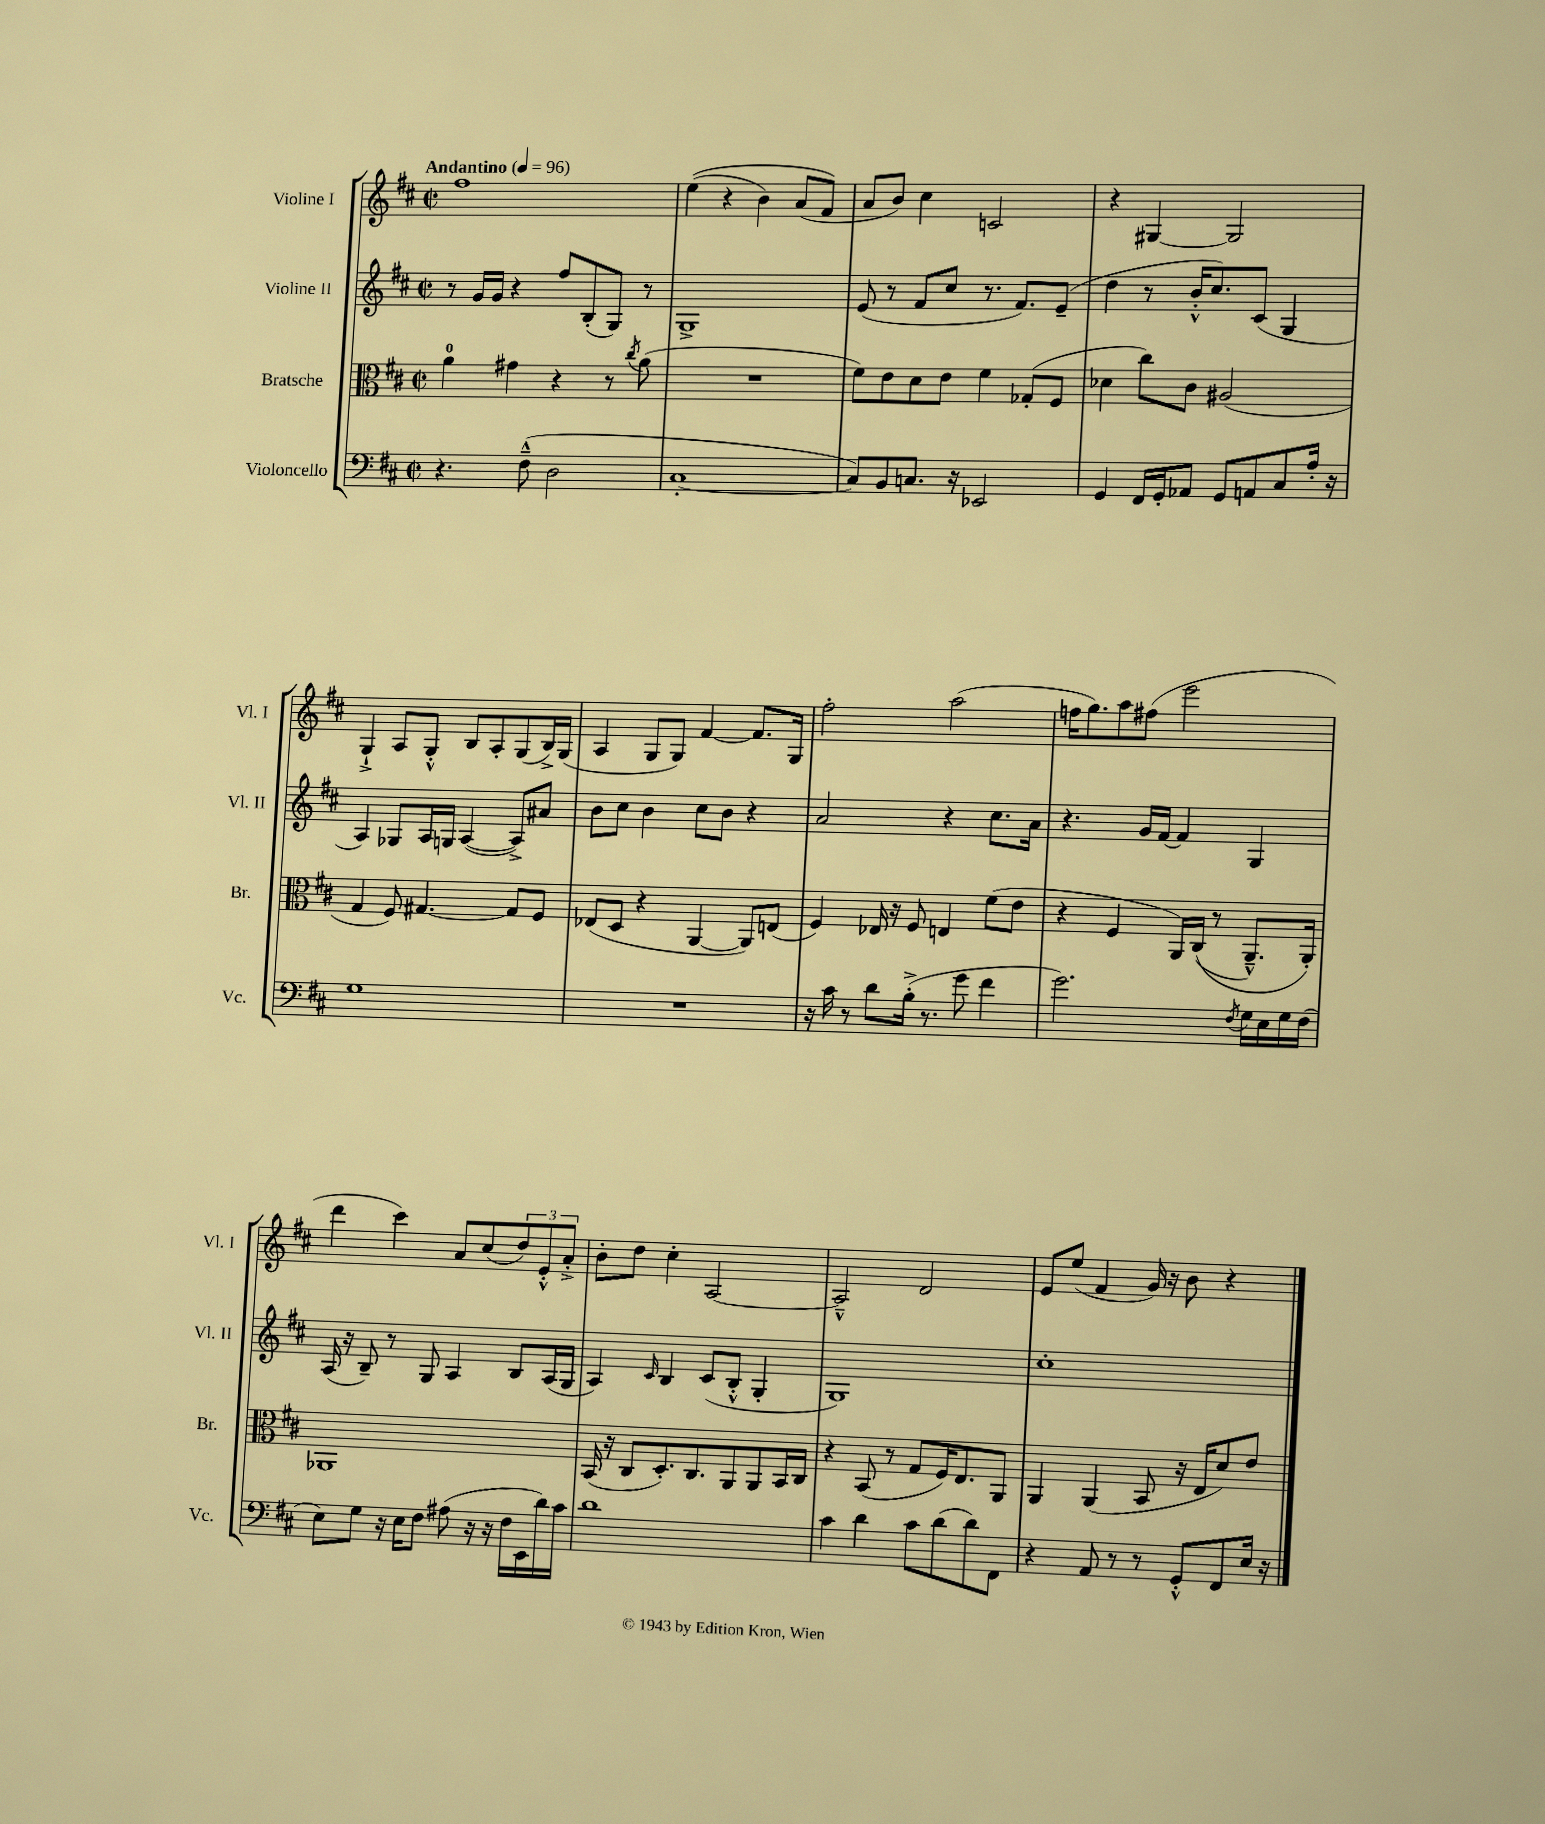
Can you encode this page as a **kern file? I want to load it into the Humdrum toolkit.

**kern	**kern	**kern	**kern
*part4	*part3	*part2	*part1
*staff4	*staff3	*staff2	*staff1
*I"Violoncello	*I"Bratsche	*I"Violine II	*I"Violine I
*I'Vc.	*I'Br.	*I'Vl. II	*I'Vl. I
*clefF4	*clefC3	*clefG2	*clefG2
*k[f#c#]	*k[f#c#]	*k[f#c#]	*k[f#c#]
*M2/2	*M2/2	*M2/2	*M2/2
*met(c|)	*met(c|)	*met(c|)	*met(c|)
*MM96	*MM96	*MM96	*MM96
=1	=1	=1	=1
!	!	!	!LO:TX:a:B:t=Andantino
4.r	4a\	8r	1ff#
.	.	16g/LL	.
.	.	16g/JJ	.
.	4g#X\	4r	.
(8F#~^^\	.	.	.
2D\	4r	8ff#/L	.
.	.	(8B'/	.
.	8r	8G/J)	.
.	8qcc#/	.	.
.	(8a\	8r	.
=2	=2	=2	=2
[1C#'	1r	1G^	((4ee\
.	.	.	4r
.	.	.	4b\)
.	.	.	(8a/L
.	.	.	8f#/J)
=3	=3	=3	=3
8C#/L])	8f#\L)	(8e/	8a/L
8BB/	8e\	8r	8b/J)
8.Cn/J	8d\	8f#/L	4cc#\
.	8e\J	8cc#/J	.
16r	.	.	.
2EE-X/	4f#\	8.r	2cn/
.	.	8.f#/L)	.
.	(8G-X'/L	.	.
.	8F#/J	(8e~/J	.
=4	=4	=4	=4
4GG/	4d-X\	4dd\	4r
16FF#/LL	8cc#\L)	8r	[4G#X/
16GG'/J	.	.	.
8AA-X/J	8c#\J	16b'^^/KL	.
.	.	8.cc#/)	.
8GG/L	(2A#X/	.	2G#/]
8AAn/	.	(8c#/J	.
8C#/	.	4G/	.
16A'/Jk	.	.	.
16r	.	.	.
!!LO:LB:g=z
=5	=5	=5	=5
1G	4G/	4A/)	4G`^/
.	8F#/)	8G-X/L	8A/L
.	[4.G#X/	16A/L	8G'^^/J
.	.	16Gn/JJ	.
.	.	([4A/	8B/L
.	.	.	8A'/
.	8G#/L]	8A^/L])	(8G/
.	8F#/J	8a#X/J	16B^/L)
.	.	.	(16G/JJ
=6	=6	=6	=6
1r	(8E-X/L	8b\L	4A/
.	8D/J	8cc#\J	.
.	4r	4b\	8G/L
.	.	.	8G/J)
.	[4AA/	8cc#\L	[4f#/
.	.	8b\J	.
.	8AA/L])	4r	8.f#/L]
.	(8En/J	.	.
.	.	.	16G/Jk
=7	=7	=7	=7
16r	4F#/)	2a/	2ff#'\
16c#\	.	.	.
8r	.	.	.
8d\L	16E-X/	.	.
.	16r	.	.
(16B'^\Jk	8F#/	.	.
8.r	.	.	.
.	4En/	4r	(2aa\
8g\	.	.	.
4f#\	(8f#\L	8.cc#\L	.
.	8e\J	.	.
.	.	16a\Jk	.
=8	=8	=8	=8
2.g\)	4r	4.r	16ffn\KL
.	.	.	8.gg\)
.	4F#/	.	8aa\
.	.	16g/LL	(8ff#X\J
.	.	[16f#/JJ	.
.	16AA/LL)	4f#/]	2eee\
.	((16C#/JJ	.	.
.	8r	.	.
8qF#/	.	.	.
16G\LL	8.AA~^^/L)	4G/	.
16E\	.	.	.
16G\	.	.	.
(16F#\JJ	16AA'/Jk)	.	.
!!LO:LB:g=z
=9	=9	=9	=9
8E\L)	1AA-X	(16A/	4ddd\
.	.	16r	.
8G\J	.	8B~/)	.
16r	.	8r	4ccc#\)
16E\KL	.	.	.
8F#\J	.	8G/	.
(8A#X\	.	4A/	8a/L
16r	.	.	(8cc#/
16r	.	.	.
16F#\LL	.	8B/L	12dd/)
16EE\	.	.	.
.	.	.	12e'^^/
16d\)	.	(16A/L	.
.	.	.	12a'^/J
16c#\JJ	.	16G/JJ	.
=10	=10	=10	=10
1d	(16BB/	4A/)	8b'\L
.	16r	.	.
.	8C#/L	.	8dd\J
.	.	16qqc#/	.
.	8.D'/)	4B/	4cc#'\
.	8.C#/	.	.
.	.	(8c#/L	[2A/
.	8AA/	8B'^^/J	.
.	8AA/	4G'/	.
.	16BB/L	.	.
.	16C#/JJ	.	.
=11	=11	=11	=11
4c#\	4r	1G)	2A~^^/]
4d\	(8BB/	.	.
.	8r	.	.
8c#\L	8G/L	.	2d/
(8d\	16F#/K)	.	.
.	8.E/	.	.
8d\)	.	.	.
8FF#\J	8AA/J	.	.
=12	=12	=12	=12
4r	4AA/	1cc#'	8e/L
.	.	.	(8ee/J
8AA/	(4AA/	.	4f#/
8r	.	.	.
8r	8BB/	.	16g/)
.	.	.	16r
8GG'^^/L	16r	.	8b\
.	16E/KL	.	.
8FF#/	8d/)	.	4r
16E/Jk	8e/J	.	.
16r	.	.	.
==	==	==	==
*-	*-	*-	*-
